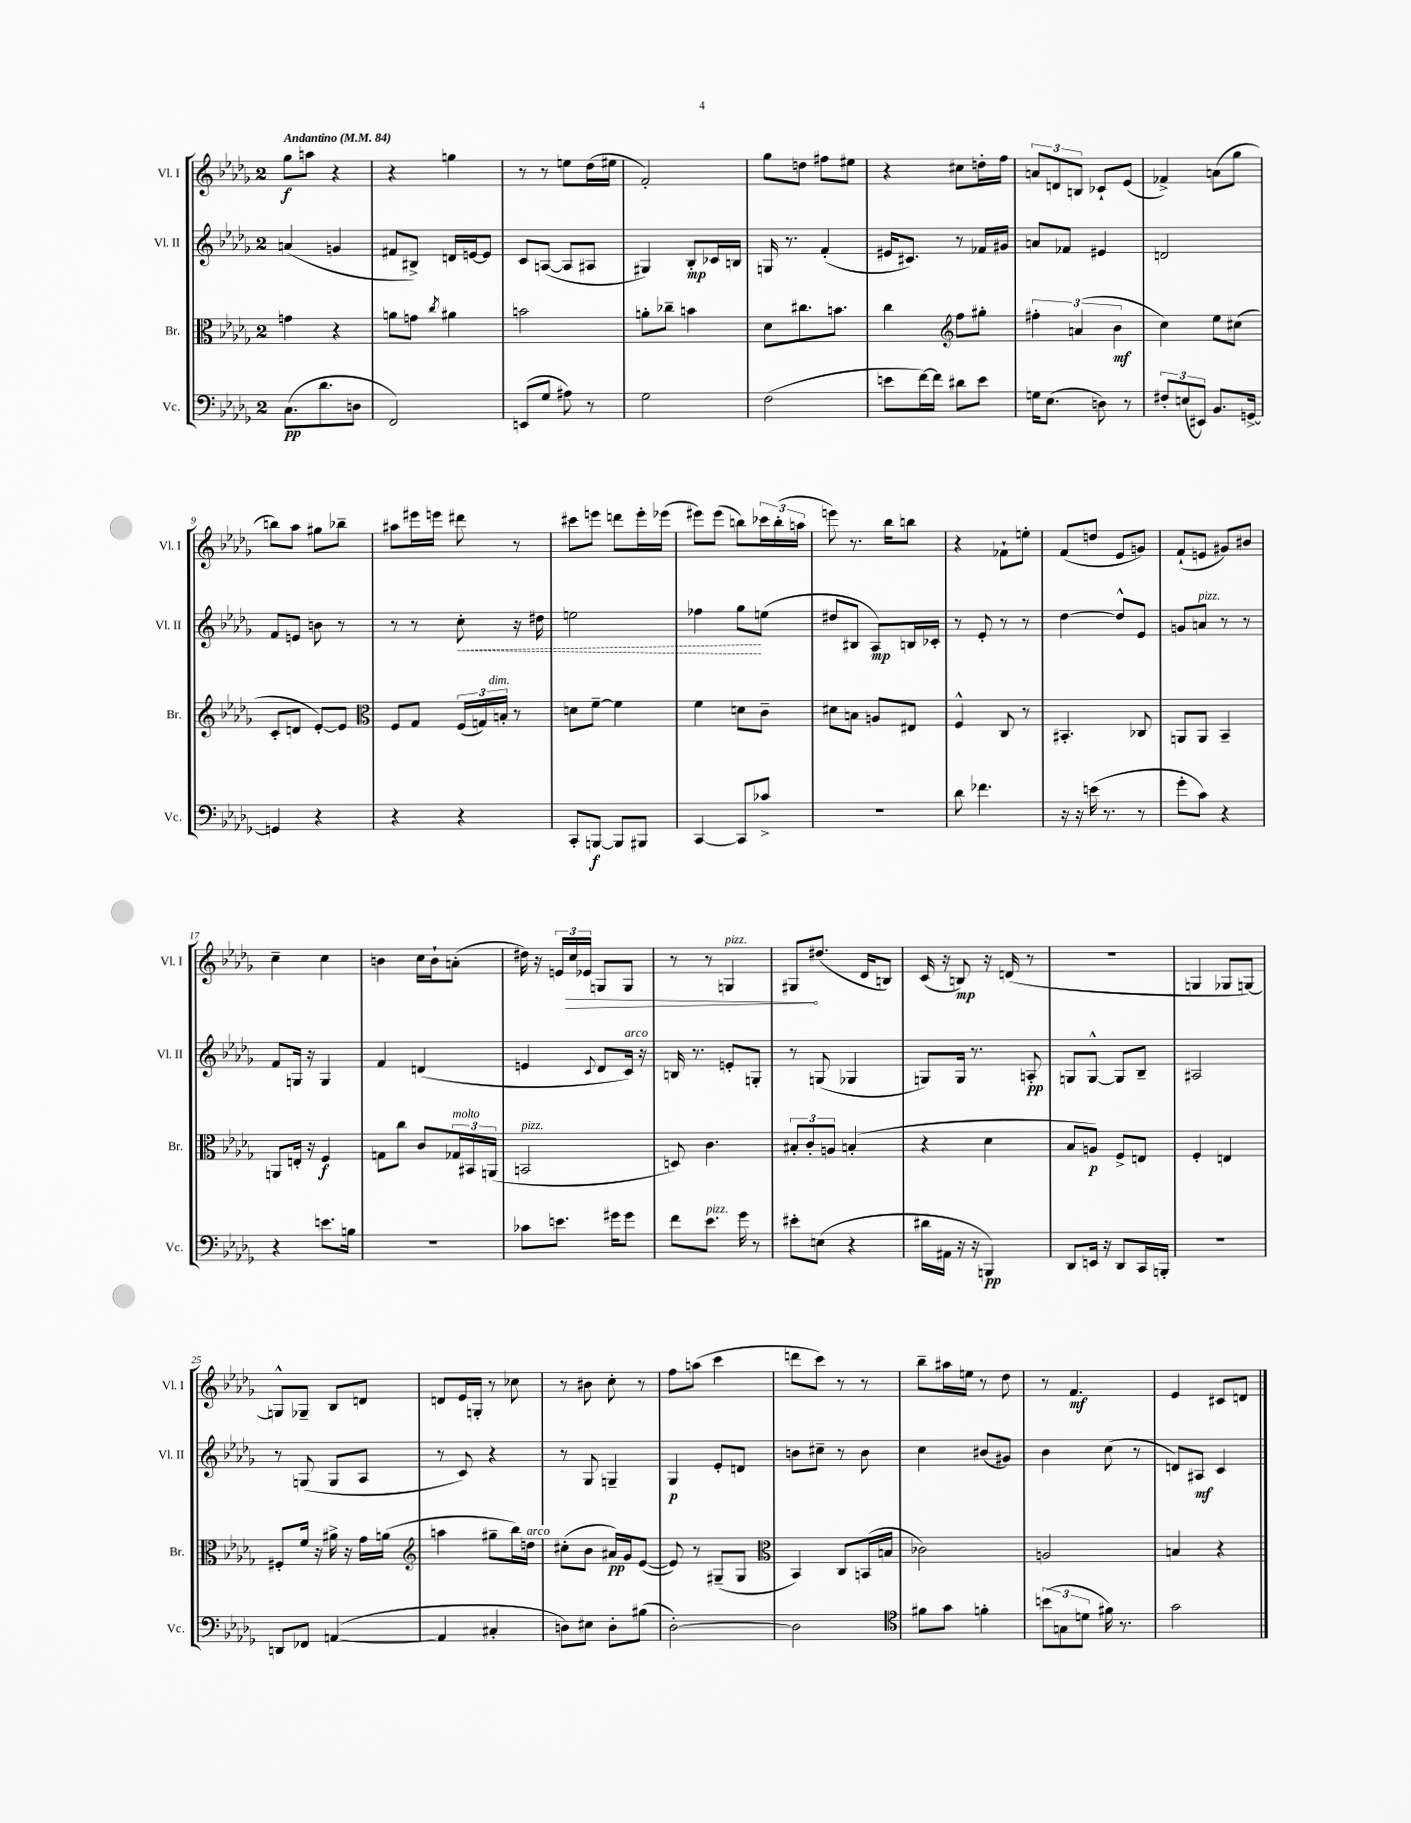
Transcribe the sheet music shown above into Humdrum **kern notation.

**kern	**kern	**kern	**kern
*staff4	*staff3	*staff2	*staff1
*clefF4	*clefC3	*clefG2	*clefG2
*k[b-e-a-d-g-]	*k[b-e-a-d-g-]	*k[b-e-a-d-g-]	*k[b-e-a-d-g-]
*M2/4	*M2/4	*M2/4	*M2/4
*MM84	*MM84	*MM84	*MM84
(8.C	4g	(4a	8gg-
.	.	.	8aa
8.d-	.	.	.
.	4r	4g	4r
8D	.	.	.
=	=	=	=
2FF)	8a	8f#	4r
.	8g	8B#^)	.
.	8qcc	.	.
.	4a#	16d	4gg
.	.	[16e	.
.	.	8e]	.
=	=	=	=
(8EE	2b	8c	8r
8G-	.	([8A	8r
8A#)	.	8A]	8ee
8r	.	8A#	(16dd-
.	.	.	16ee#
=	=	=	=
2G-	8a'	4G#)	2f')
.	8cc-~	.	.
.	4b	8B-'	.
.	.	16c-	.
.	.	16B	.
=	=	=	=
(2F	8d-	16G	8gg-
.	.	8.r	.
.	8.cc#	.	8dd
.	.	(4f'	8ff#
.	8.b	.	.
.	.	.	8ee#
=	=	=	=
8e	4cc	16e#	4r
.	.	8.c#)	.
[16f)	.	.	.
16f]	.	.	.
*	*clefG2	*	*
8d#	8ff	8r	8cc#
8e	8gg#'	16f-	16dd'
.	.	16g#	16ff
=	=	=	=
16G	6ff#'	8a	12a
(8.E-	.	.	.
.	.	.	12d
.	.	8f-	.
.	(6a	.	12B
8D)	.	4e#	8c-`
.	6b-	.	.
8r	.	.	(8e-
=	=	=	=
12F#'	4cc)	2d	4f-^)
(12E	.	.	.
12EE#)	.	.	.
8.BB-	8ee-	.	(8a
.	(8cc#	.	8gg-
[16GG^	.	.	.
=	=	=	=
4GG]	8c'	8f	8bb)
.	8d	8e	8aa-
4r	[8e-')	8b	8gg#
.	8e-]	8r	8bb-~
=	=	=	=
*	*clefC3	*	*
4r	8F	8r	8aa#
.	8G-	8r	16eee#
.	.	.	16eee
4r	(24F	8cc'	8ddd#
.	24G)	.	.
.	24B'	.	.
.	8r	16r	8r
.	.	16dd#	.
=	=	=	=
8CC'	8d	2ee	8ccc#
[8BBB	[8f~	.	8eee
8BBB]	4f]	.	8ddd
8BBB#	.	.	16eee'
.	.	.	(16eee-
=	=	=	=
[4CC	4f	4ff-	8eee#)
.	.	.	(8eee#
8CC]	8d	8gg-	8bb)
8c-^	8c~	(8ee	24ccc-
.	.	.	(24bb'
.	.	.	24aa
=	=	=	=
2r	8d#	8dd#	8eee)
.	8B	8B#	8.r
.	8A	8A-)	.
.	.	.	16bb-
.	8E#	16B	8bb
.	.	16c-'	.
=	=	=	=
8d-	4F^^	8r	4r
4.f-	.	8e-'	.
.	8C	8r	8f-`
.	8r	8r	8ee'
=	=	=	=
16r	4.BB#'	[4dd-	(8f
16r	.	.	.
(16e	.	.	8dd
8.r	.	.	.
.	.	8dd-^^]	8e-
8r	8C-	8e-	8g)
=	=	=	=
8g-'	8AA	8g	(8f`
8c)	8AA	8a	8e
4r	4BB-~	8r	8g#)
.	.	8r	8b#
=	=	=	=
4r	8AA	8f	4cc~
.	16E'	16G	.
.	16r	16r	.
8.e	4F	4G	4cc
16B	.	.	.
=	=	=	=
2r	8G	4f	4b
.	8cc	.	.
.	8c	(4d	16cc
.	.	.	16b`
.	24G-	.	(8a'
.	24BB#	.	.
.	(24AA	.	.
=	=	=	=
8c-	2BB	4e	16dd#)
.	.	.	16r
8.e	.	.	24e
.	.	.	24cc
.	.	.	24e-
.	.	8qqc	.
.	.	8d-	8G
16g#	.	.	.
8g#	.	16c)	8G
.	.	16r	.
=	=	=	=
8f	8D)	16B	8r
.	.	8.r	.
8.e-	4.c	.	8r
.	.	8e'	4G
16g-	.	.	.
8r	.	8G'	.
=	=	=	=
8e#'	12B#'	8r	8G#
.	12c'	.	.
(8E	.	(8G	(8.dd#
.	12A	.	.
4r	(4B'	4G-	.
.	.	.	16d-
.	.	.	8B)
=	=	=	=
16d#	4r	8G)	(16c
16AA#	.	.	16r
16r	.	16G	8B)
16r	.	8.r	.
4BBB)	4d-	.	16r
.	.	.	(16d
.	.	8A'	8r
=	=	=	=
8DD-	8B-	8G	2r
16EE	8A)	[8G^^	.
16r	.	.	.
8DD-	8F^	8G]	.
16CC	8E	8B-~	.
16BBB'	.	.	.
=	=	=	=
2r	4F'	2A#	4G
.	4E	.	8G-
.	.	.	[8G)
=	=	=	=
8DD	8F#'	8r	8G^^]
8FF-	16f	(8G	8G-~
.	16r	.	.
([4AA	16a#^	8G	8B-
.	16r	.	.
.	16g-	8A-	8d
.	(16a	.	.
=	=	=	=
*	*clefG2	*	*
4AA]	4aa	8r	8d
.	.	8c)	16e-
.	.	.	16G'
4C#'	8gg#~	4r	8r
.	16bb-)	.	8cc-
.	16dd	.	.
=	=	=	=
8D)	(8cc#'	8r	8r
8E#	8b-	8G-	8b#
8D'	16a#)	4G~	8cc'
.	16g-	.	.
(8B#	([8e-	.	8r
=	=	=	=
[2D-')	8e-])	4G-	8ff
.	8r	.	(8aa
.	(8G#~	8e-'	4ccc
.	8G#	8d	.
=	=	=	=
*	*clefC3	*	*
2D-]	4BB-)	8b	8ddd
.	.	8cc#~	8ccc)
.	8C	8r	8r
.	(16BB	8b	8r
.	16B	.	.
=	=	=	=
*clefC4	*	*	*
8f#	2c-)	4cc	8bb-~
8g-	.	.	16aa#
.	.	.	16ee
4f'	.	(8b#	8r
.	.	8g#)	8dd-
=	=	=	=
(12b	2A	4b-	8r
12G	.	.	.
.	.	.	4.f
12d	.	.	.
16f#)	.	(8cc	.
8.r	.	.	.
.	.	8r	.
=	=	=	=
2g-	4B	8d)	4e-
.	.	8A#	.
.	4r	4c	8c#
.	.	.	8d
==	==	==	==
*-	*-	*-	*-
